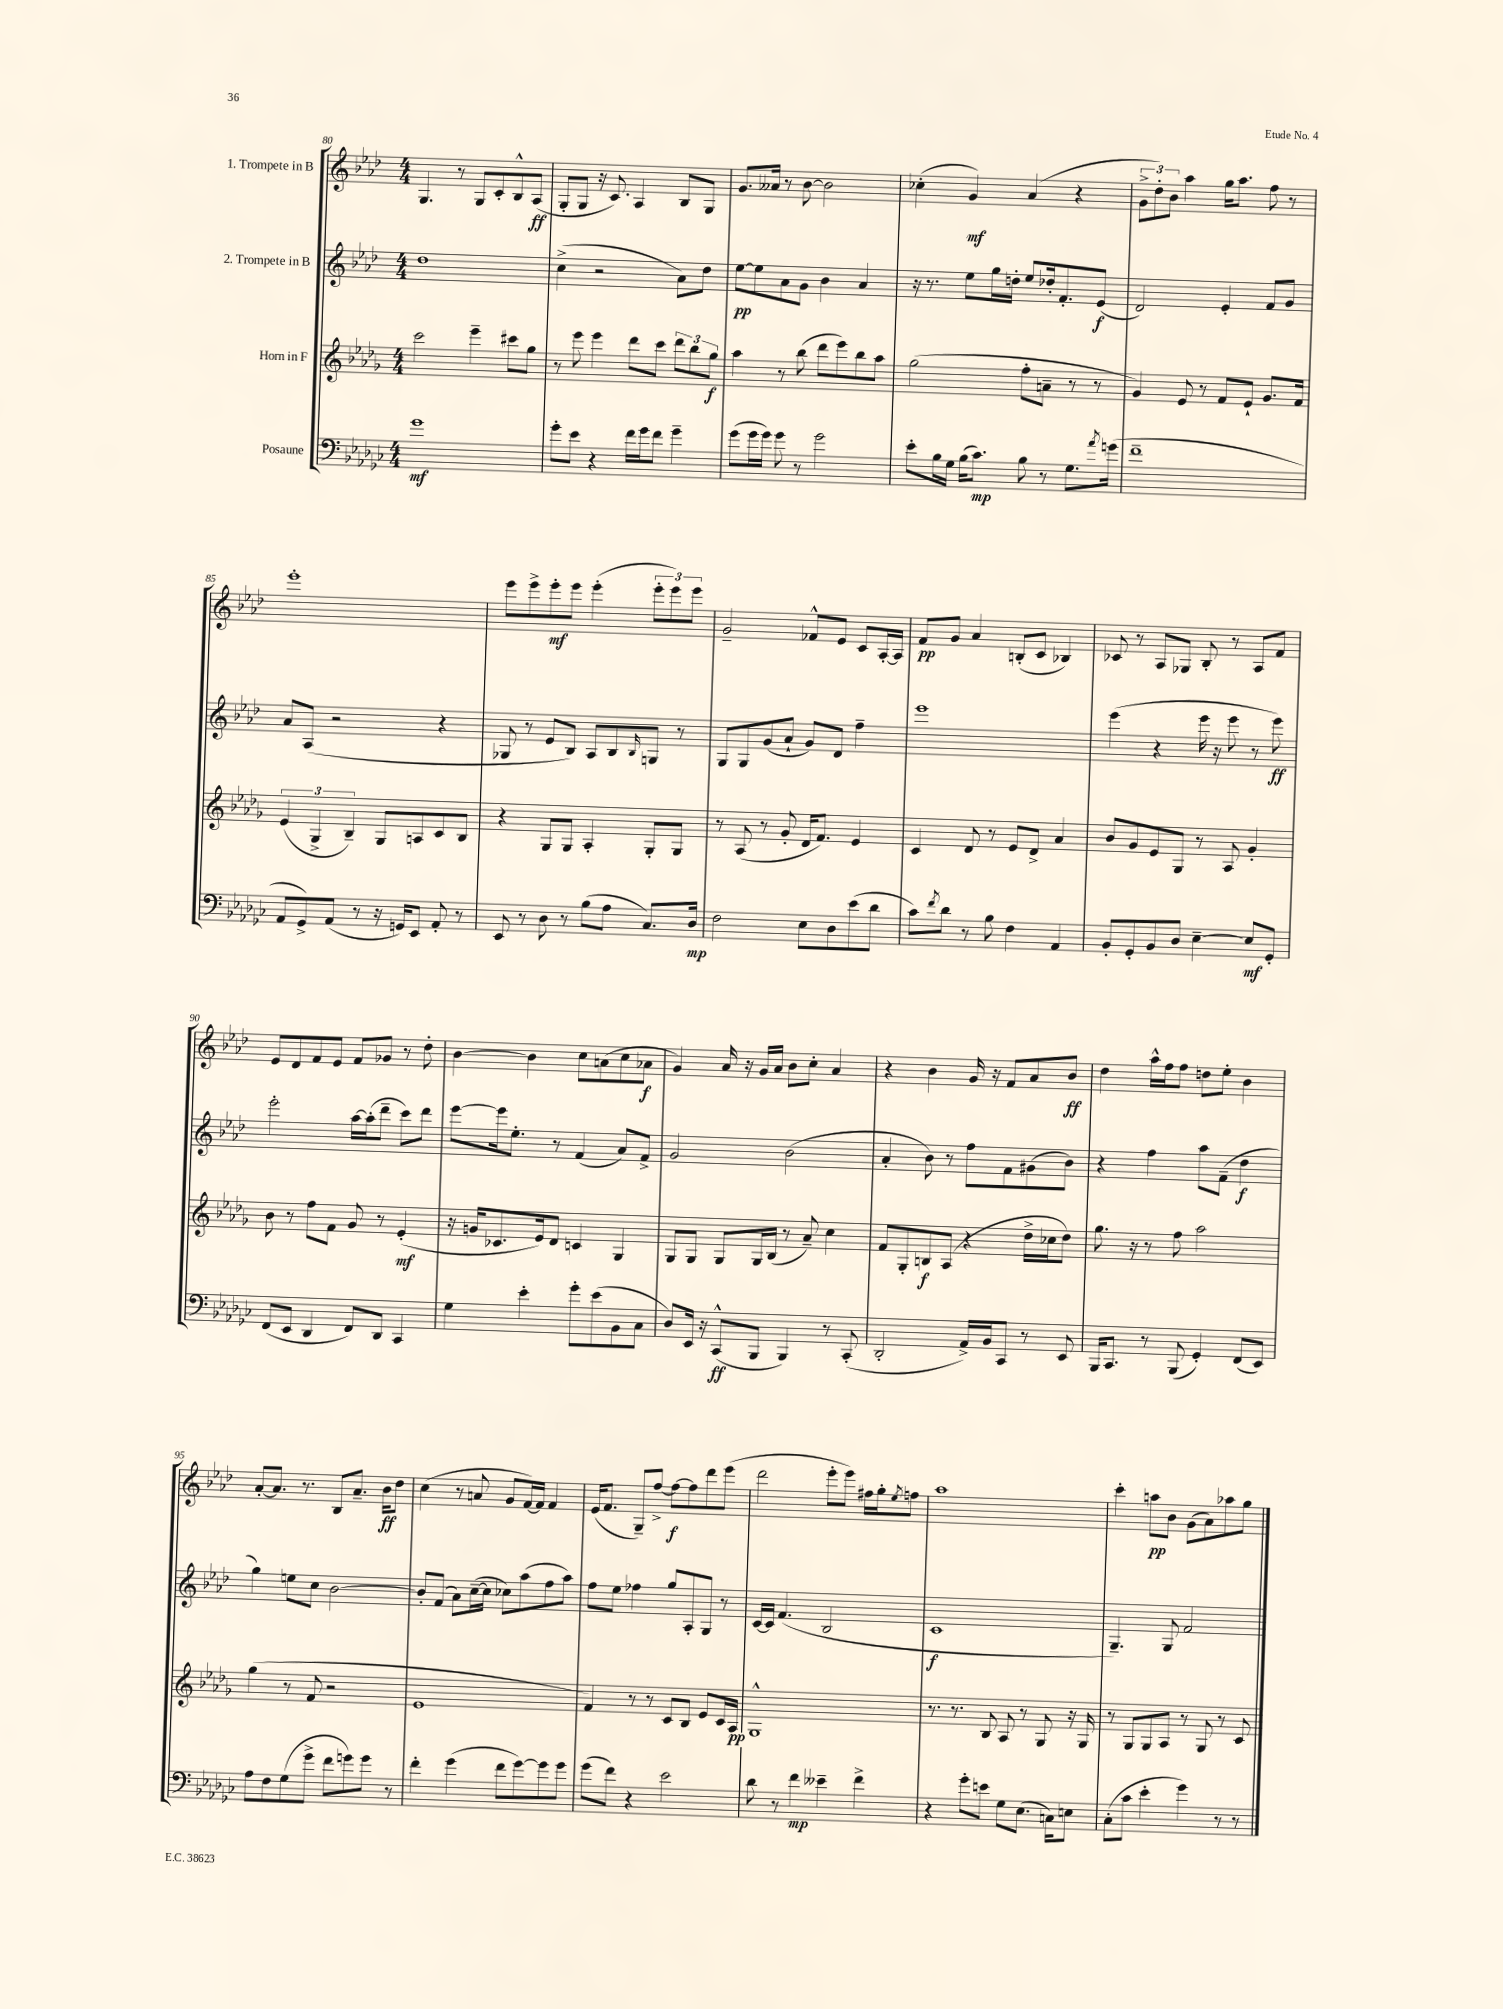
<<
\new StaffGroup <<
\new Staff = "s0" \with { instrumentName = "1. Trompete in B" } {
    \clef treble \key aes \major \numericTimeSignature \time 4/4
    g4. r8 g8 c'8-. bes8-^ aes8\ff( |
    g8-. g8 r16 c'8.) aes4 bes8 g8 |
    g'8. aeses'16 r8 bes'8~ bes'2 |
    ces''4-.( g'4\mf) aes'4( r4 |
    \tuplet 3/2 { g'8-> des''8-.) bes'8 } aes''4 g''16 aes''8. f''8 r8 |
    ees'''1-. |
    ees'''8 ees'''8-> ees'''8-.\mf ees'''8 ees'''4-.( \tuplet 3/2 { ees'''8-. ees'''8) ees'''8 } |
    g'2-- fes'8-^ ees'8 c'8 aes16~-. aes16 |
    f'8\pp g'8 aes'4 b8-.( c'8 bes4) |
    ces'8 r8 aes8 ges8 bes8-. r8 aes8 f'8 |
    ees'8 des'8 f'8 ees'8 f'8 ges'8 r8 des''8-. |
    bes'4~ bes'4 c''8 a'8( c''8 aes'8\f |
    g'4) aes'16 r16 g'16 aes'16 bes'8 c''8-. aes'4 |
    r4 bes'4 g'16 r16 f'8 aes'8 bes'8\ff |
    des''4 aes''16-^ f''16 f''8 d''8 ees''8-. bes'4 |
    aes'8~-. aes'8. r8. bes8 aes'8.-- bes'16\ff des''8 |
    c''4( r8 a'8 g'8 f'16~) f'16 f'4 |
    ees'16( f'8. g8--) f''8~-> f''8~\f f''8 des'''8 ees'''8( |
    des'''2 ees'''8-. ees'''8) fis''16 g''16-. \acciaccatura { ees''8 } f''8 |
    aes''1 |
    c'''4-. a''8\pp bes'8 g'8( aes'8) aes''8 g''8 \bar "|." |
}
\new Staff = "s1" \with { instrumentName = "2. Trompete in B" } {
    \clef treble \key aes \major \numericTimeSignature \time 4/4
    des''1 |
    c''4->( r2 aes'8) des''8 |
    ees''8~\pp ees''8 aes'8 g'8 bes'4 aes'4 |
    r16 r8. ees''8 g''16 d''16-. ees''8 des''16-. f'8.-. ees'8\f( |
    des'2) ees'4-. f'8 g'8 |
    aes'8 aes8( r2 r4 |
    ges8 r8 ees'8 bes8) aes8 bes8 \grace { bes16 } g8 r8 |
    g8 g8 g'8( aes'8-! g'8) des'8 f''4-- |
    ees'''1 |
    ees'''4( r4 ees'''16 r16 ees'''8 r8 ees'''8\ff) |
    ees'''2-. aes''16~ aes''16-.( des'''8-- c'''8) des'''8 |
    ees'''8~ ees'''16 ees''8.-. r8 f'4( aes'8) f'8-> |
    g'2 bes'2( |
    aes'4-. bes'8) r8 f''8 f'8 gis'8( bes'8) |
    r4 f''4 aes''8 f'8--( des''4\f |
    g''4) e''8 c''8 bes'2~ |
    bes'8-. f'8( aes'8) c''16~--( c''16 ces''8) aes''8( f''8 aes''8) |
    f''8 ees''8 fes''4 g''8 aes8-. g8 r8 |
    c'16~ c'16 f'4.( bes2 |
    c'1\f |
    g4.--) g8 f'2 \bar "|." |
}
\new Staff = "s2" \with { instrumentName = "Horn in F" } {
    \clef treble \key des \major \numericTimeSignature \time 4/4
    c'''2 ees'''4-- cis'''8 ges''8 |
    r8 ees'''8 ees'''4 des'''8 c'''8 \tuplet 3/2 { des'''8 bes''8 ges''8\f } |
    aes''4 r8 bes''8( des'''8 ees'''8) bes''8 aes''8 |
    ges''2( f''8-. a'8-- r8 r8 |
    ges'4) ees'8 r8 f'8 ees'8-! ges'8. f'16 |
    \tuplet 3/2 { ees'4( ges4-> bes4--) } ges8 a8 c'8 bes8 |
    r4 ges8 ges8 aes4-. ges8-. ges8 |
    r8 aes8( r8 ges'8-. des'16 f'8.) ees'4 |
    c'4 des'8 r8 ees'8 des'8-> aes'4 |
    bes'8 ges'8 ees'8 ges8 r8 aes8 ges'4-. |
    bes'8 r8 f''8 f'8 ges'8 r8 ees'4-.\mf( |
    r16 g'16 ces'8. ees'16) des'8 c'4 ges4 |
    ges8 ges8 ges8 ges16 bes16( r8 aes'8--) c''4 |
    f'8 ges8-. b8\f aes8( r4 des''16-> ces''16 des''8) |
    ges''8. r16 r8 f''8 aes''2 |
    ges''4( r8 f'8 r2 |
    ees'1 |
    f'4) r8 r8 c'8 bes8 ees'8 c'16 aes16\pp |
    ges1-^ |
    r8. r8. bes8 aes8 r8 ges8 r16 ges16 |
    r8 ges8 ges8 aes8 r8 ges8 r8 c'8 \bar "|." |
}
\new Staff = "s3" \with { instrumentName = "Posaune" } {
    \clef bass \key ges \major \numericTimeSignature \time 4/4
    ges'1\mf |
    ges'8-. ees'8 r4 f'16 ges'16 f'8 ges'4-- |
    ges'8( ges'16 ges'16) ges'8 r8 ges'2 |
    ees'8-. bes16 ges16 bes16( ces'8.\mp) bes8 r8 ges8. \acciaccatura { aes'8 } g'16( |
    f'1-- |
    aes,8 ges,8->) aes,8( r8 r16 g,16) ees,8 aes,8-. r8 |
    ees,8 r8 des8 r8 bes8( aes8 ces8.) des16\mp |
    f2 ees8 des8 ees'8( des'8 |
    ces'8) \acciaccatura { f'8 } des'8 r8 bes8 f4 aes,4 |
    bes,8-. ges,8-. bes,8 des8 ees4~-- ees8\mf ges,8-. |
    f,8( ees,8 des,4 f,8) des,8 ces,4 |
    ges4 ees'4-. ges'8-. ees'8( bes,8 ces8 |
    des8) ees,16 r16 ces,8-^\ff( bes,,8 bes,,4) r8 ces,8-.( |
    des,2-. aes,16->) bes,16 ces,8 r8 ees,8 |
    bes,,16 ces,8. r8 bes,,8( ges,4-.) f,8( ees,8) |
    aes8 f8 ges8( ges'8-> f'8 g'8) g'8 r8 |
    f'4-. ges'4( f'8 ges'8~) ges'8 ges'8 |
    ges'8( f'8) r4 ees'2 |
    des'8 r8 f'4\mp eeses'4-- f'4-> |
    r4 ges'8-. e'8 ges8 ees8.( c16) e8 |
    ces8-.( ces'8 ees'4-. ges'4) r8 r8 \bar "|." |
}
>>
>>
\layout { \context { \Score currentBarNumber = #80 } }
